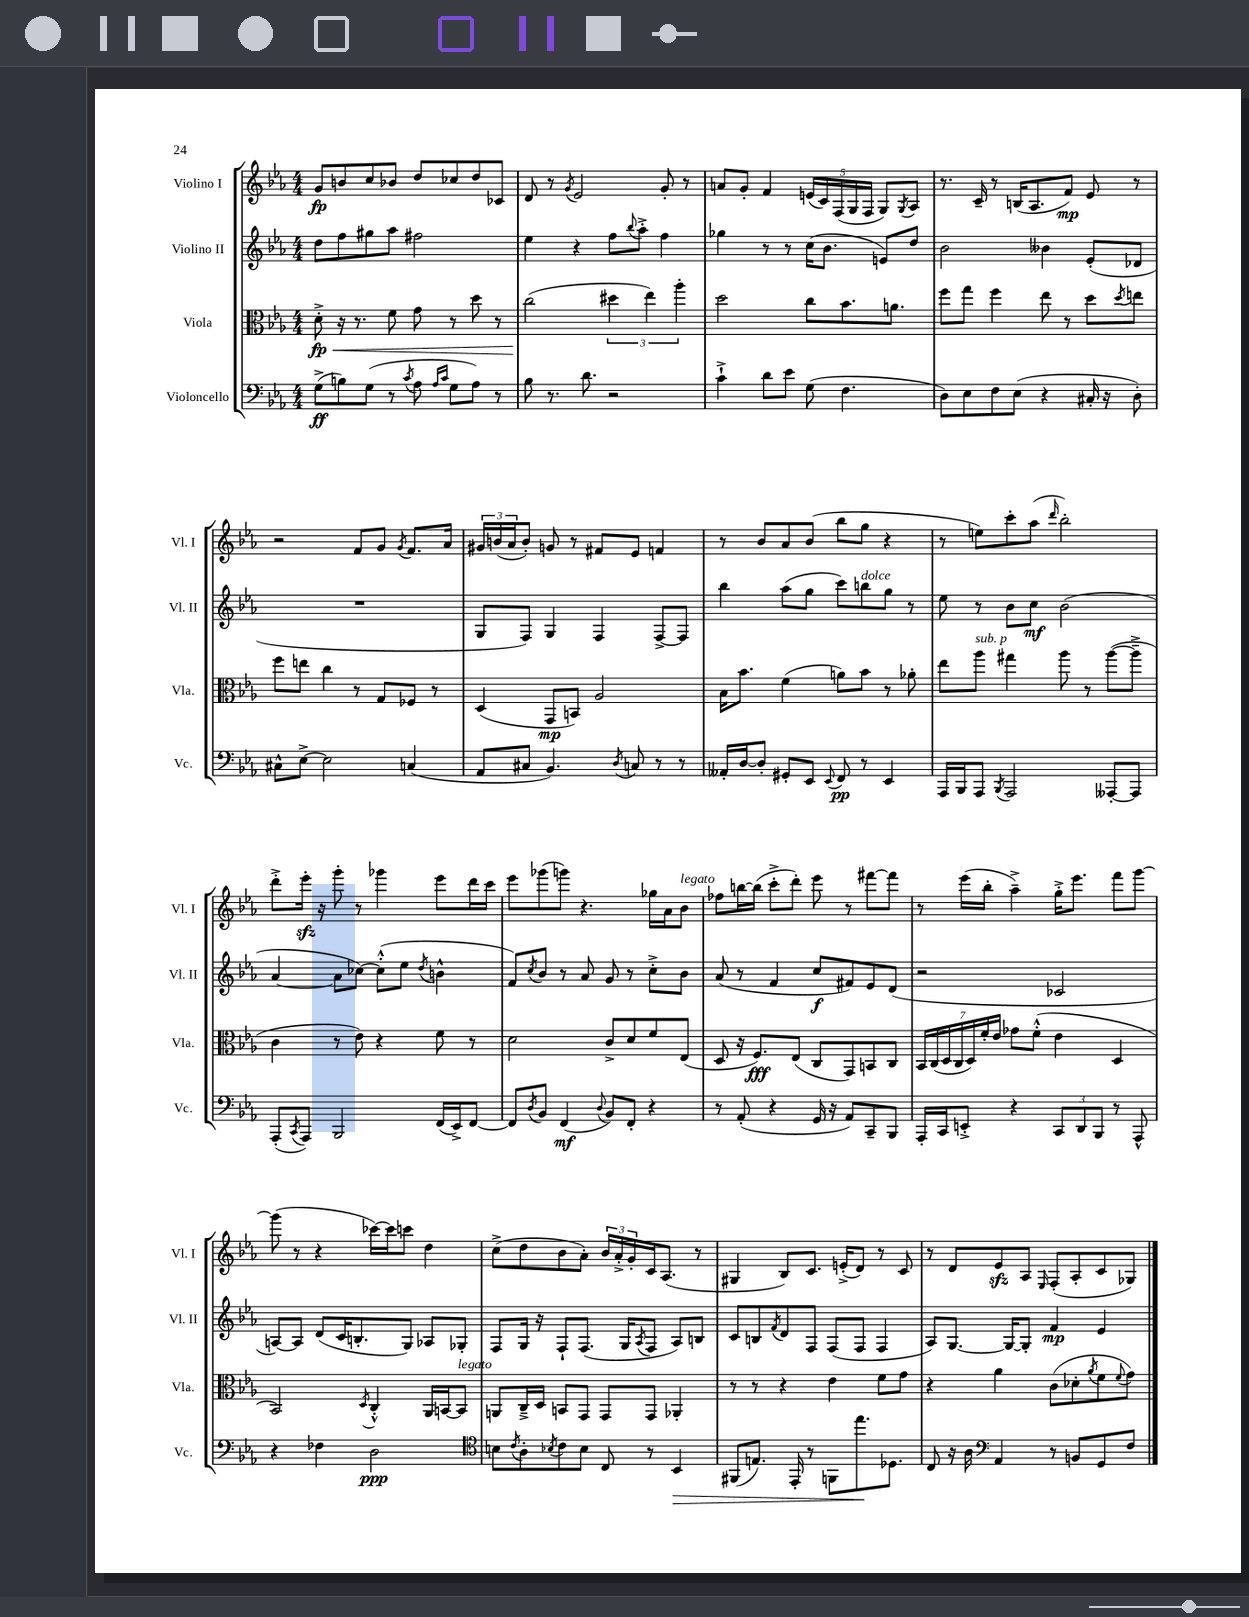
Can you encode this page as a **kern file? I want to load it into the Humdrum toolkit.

**kern	**dynam	**kern	**dynam	**kern	**dynam	**kern	**dynam
*part4	*part4	*part3	*part3	*part2	*part2	*part1	*part1
*staff4	*staff4	*staff3	*staff3	*staff2	*staff2	*staff1	*staff1
*I"Violoncello	*	*I"Viola	*	*I"Violino II	*	*I"Violino I	*
*I'Vc.	*	*I'Vla.	*	*I'Vl. II	*	*I'Vl. I	*
*clefF4	*	*clefC3	*	*clefG2	*	*clefG2	*
*k[b-e-a-]	*	*k[b-e-a-]	*	*k[b-e-a-]	*	*k[b-e-a-]	*
*M4/4	*	*M4/4	*	*M4/4	*	*M4/4	*
=1	=1	=1	=1	=1	=1	=1	=1
!	!	!	!LO:HP:b	!	!	!	!
(8G^\L	ff	8d'^\	< fp	8dd\L	.	8g/L	fp
8Bn\)	.	16r	.	8ff\	.	8bn/	.
.	.	8.r	.	.	.	.	.
(8G\J	.	.	.	8gg#X\	.	8cc/	.
8r	.	8f\	.	8aa-\J	.	8b-X/J	.
8qc/	.	.	.	.	.	.	.
8A-\	.	8g\	.	2ff#X\	.	8dd/L	.
16qqA-/LL	.	.	.	.	.	.	.
16qqc/JJ	.	.	.	.	.	.	.
8G\L	.	8r	.	.	.	8cc-X/	.
8A-\J)	.	8dd\	.	.	.	8dd/	.
8r	.	8r	.	.	.	8c-X/J	.
=2	=2	=2	=2	=2	=2	=2	=2
8B-\	.	(2cc\	.	4ee-\	.	8d/	.
8.r	.	.	.	.	.	8r	.
.	.	.	.	.	.	8qg/	.
.	.	.	.	4r	.	2e-/	.
8.d\	.	.	.	.	.	.	.
2r	.	6dd#X\	[	8ff\L	.	.	.
.	.	.	.	8qqbb-/	.	.	.
.	.	.	.	8aa-'^\J	.	.	.
.	.	6ee-\)	.	.	.	.	.
.	.	.	.	4ff\	.	8g'/	.
.	.	6aa-'\	.	.	.	.	.
.	.	.	.	.	.	8r	.
=3	=3	=3	=3	=3	=3	=3	=3
4c`^\	.	2dd\	.	4gg-X\	.	8an/L	.
.	.	.	.	.	.	8g'/J	.
8d\L	.	.	.	8r	.	4f/	.
8e-\J	.	.	.	8r	.	.	.
(8G\	.	8cc\L	.	(16cc\KL	.	(20en/LL	.
.	.	.	.	.	.	20c/)	.
.	.	.	.	8.b-\J	.	.	.
.	.	.	.	.	.	(20F/	.
4.F\	.	8.b-\	.	.	.	.	.
.	.	.	.	.	.	20G/	.
.	.	.	.	.	.	20F/JJ	.
.	.	.	.	8en/L)	.	8G/L)	.
.	.	8.an\J	.	.	.	.	.
.	.	.	.	.	.	8qG/	.
.	.	.	.	8dd/J	.	8A-/J	.
=4	=4	=4	=4	=4	=4	=4	=4
8D\L)	.	8ff\L	.	2b-\	.	8.r	.
8E-\	.	8gg\J	.	.	.	.	.
.	.	.	.	.	.	16c~/	.
8F\	.	4ff\	.	.	.	8r	.
(8E-\J	.	.	.	.	.	(16Bn/KL	.
.	.	.	.	.	.	8.A-/	.
4r	.	8ee-\	.	4b--X\	.	.	.
.	.	8r	.	.	.	8f/J)	mp
16C#X'/	.	8dd\L	.	(8e-'/L	.	8e-/	.
16r	.	.	.	.	.	.	.
.	.	8qdd/	.	.	.	.	.
8D'\)	.	8een\J	.	8d-X/J	.	8r	.
!!LO:LB:g=z
=5	=5	=5	=5	=5	=5	=5	=5
8C#X^^\L	.	8ff\L	.	1r	.	2r	.
[8E-^\J	.	8een\J	.	.	.	.	.
2E-\]	.	4cc\	.	.	.	.	.
.	.	8r	.	.	.	8f/L	.
.	.	8G/L	.	.	.	8g/J	.
.	.	.	.	.	.	8qg/	.
(4Cn/	.	8F-X/J	.	.	.	8.f/L	.
.	.	8r	.	.	.	.	.
.	.	.	.	.	.	16a-/Jk	.
=6	=6	=6	=6	=6	=6	=6	=6
8AA-/L	.	(4D/	.	8G/L	.	24g#X/LL	.
.	.	.	.	.	.	(24bn/	.
.	.	.	.	.	.	24a-/J	.
8C#X/J	.	.	.	8F/J)	.	8b'/J)	.
4.BB-/)	.	8GG/L	mp	4G/	.	8gn/	.
.	.	8BBn/J)	.	.	.	8r	.
.	.	2A-/	.	4F/	.	8f#X/L	.
8qD/	.	.	.	.	.	.	.
8Cn/	.	.	.	.	.	8e-/J	.
8r	.	.	.	[8F^/L	.	4fn/	.
8r	.	.	.	8F/J]	.	.	.
=7	=7	=7	=7	=7	=7	=7	=7
16AA--X'/LL	.	16B-\KL	.	4bb-\	.	8r	.
[16D/J	.	8.b-\J	.	.	.	.	.
8D'/J]	.	.	.	.	.	8b-/L	.
8GG#X'/L	.	(4f\	.	(8aa-\L	.	8a-/	.
8EE-/J	.	.	.	8gg\J	.	(8b-/J	.
8qqEE-/	.	.	.	.	.	.	.
8FF/	pp	8an\L)	.	8ccc\L)	.	8bb-\L	.
!	!	!	!	!LO:TX:a:i:t=dolce	!	!	!
8r	.	8b-\J	.	8bbn\	.	8gg\J	.
4EE-/	.	8r	.	8gg\J	.	4r	.
.	.	8a-X'\	.	8r	.	.	.
=8	=8	=8	=8	=8	=8	=8	=8
16AAA-/LL	.	8ee-\L	.	8ee-\	.	8r	.
16BBB-/J	.	.	.	.	.	.	.
!	!	!LO:TX:a:i:t=sub. p	!	!	!	!	!
8AAA-/J	.	8aa-\J	.	8r	.	8een\L)	.
8qBBB-/	.	.	.	.	.	.	.
2AAA-/	.	4gg#X\	.	8b-\L	.	8ccc'\	.
.	.	.	.	8cc\J	mf	(8aa-\J	.
.	.	.	.	.	.	16qqddd/	.
.	.	8aa-\	.	(2b-\	.	2bb-'\)	.
.	.	8r	.	.	.	.	.
[8AAA--X'/L	.	([8aa-\L	.	.	.	.	.
8AAA--/J]	.	8aa-~^\J]	.	.	.	.	.
!!LO:LB:g=z
=9	=9	=9	=9	=9	=9	=9	=9
(8AAA-'/L	.	4c\	.	[4a-/	.	8ddd'^\L	.
8qCC/	.	.	.	.	.	.	.
8AAA-/J)	.	.	.	.	.	16eee-zz'\Jk	.
.	.	.	.	.	.	16r	.
2BBB-/	.	8r	.	8a-\L]	.	8ggg'\	.
.	.	8e-\)	.	[8cc-X\J)	.	8r	.
.	.	4r	.	(8cc-'^^\L]	.	4ggg-X\	.
.	.	.	.	8ee-\J	.	.	.
.	.	.	.	8qdd/	.	.	.
(16FF/LL	.	8f\	.	4bn^^\	.	8eee-\L	.
16EE-^/J)	.	.	.	.	.	.	.
[8FF/J	.	8r	.	.	.	16ddd\L	.
.	.	.	.	.	.	16ccc\JJ	.
=10	=10	=10	=10	=10	=10	=10	=10
8FF/L]	.	2d\	.	8f/L)	.	8eee-\L	.
8qD/	.	.	.	8qcc/	.	.	.
8BB-/J	.	.	.	8b-/J	.	(8ggg-X\	.
(4FF/	mf	.	.	8r	.	8gggn\J)	.
.	.	.	.	8a-/	.	4.r	.
8qqD/	.	.	.	.	.	.	.
8BB-/L)	.	8c^/L	.	8g/	.	.	.
8FF'/J	.	8d/	.	8r	.	.	.
4r	.	8f/	.	8cc'^\L	.	16gg-X\LL	.
.	.	.	.	.	.	16a-\J	.
!	!	!	!	!	!	!LO:TX:a:i:t=legato	!
.	.	(8E-/J	.	8b-\J	.	8b-\J	.
=11	=11	=11	=11	=11	=11	=11	=11
8r	.	8D/	.	(8a-/	.	8ff-X\L	.
(8AA-'/	.	16r	.	8r	.	[16bbn\L	.
.	.	8.F/L)	fff	.	.	(16bb\JJ]	.
4r	.	.	.	4f/	.	8ccc'^\L	.
.	.	(8E-/J	.	.	.	8ddd'\J)	.
16GG/	.	8C/L	.	8cc/L	f	8eee-\	.
16r	.	.	.	.	.	.	.
8AA-/L)	.	8GG/)	.	8f#X/)	.	8r	.
8CC~/	.	8BBn/	.	8e-/	.	[8fff#X\L	.
8BBB-/J	.	8C/J	.	(8d/J	.	8fff#\J]	.
=12	=12	=12	=12	=12	=12	=12	=12
16AAA-'/LL	.	28BB-/LL	.	2r	.	8r	.
.	.	(28C/	.	.	.	.	.
16CC/J	.	.	.	.	.	.	.
.	.	28D/	.	.	.	.	.
.	.	28C/	.	.	.	.	.
8EEn'^/J	.	.	.	.	.	(16eee-\LL	.
.	.	28D/)	.	.	.	.	.
.	.	28f'/	.	.	.	.	.
.	.	.	.	.	.	16bb-'\JJ	.
.	.	28e-/JJ	.	.	.	.	.
4r	.	8g-X\L	.	.	.	4aa-~^\)	.
.	.	(8f'^^\J	.	.	.	.	.
12CC/L	.	4e-\	.	2c-X/	.	16gg'^\KL	.
.	.	.	.	.	.	8.eee-\J	.
12DD/	.	.	.	.	.	.	.
12BBB-/J	.	.	.	.	.	.	.
8r	.	4D/	.	.	.	8fff\L	.
8AAA-^^/	.	.	.	.	.	[8ggg\J	.
!!LO:LB:g=z
=13	=13	=13	=13	=13	=13	=13	=13
4r	.	2BB-/)	.	[8An/L)	.	(8ggg\]	.
.	.	.	.	8A/J]	.	8r	.
4F-X\	.	.	.	(8d/L	.	4r	.
.	.	.	.	16c/K	.	.	.
.	.	.	.	8.Bn'/	.	.	.
.	.	8qD/	.	.	.	.	.
2D\	ppp	4C'^^/	.	.	.	[16ccc-X\LL)	.
.	.	.	.	.	.	16ccc-\J]	.
.	.	.	.	8G/J)	.	8cccn\J	.
.	.	16AA-/LL	.	8A-X/L	.	4dd\	.
.	.	[16BBn/J	.	.	.	.	.
!	!	!LO:TX:a:i:t=legato	!	!	!	!	!
.	.	8BB/J]	.	8G-X'/J	.	.	.
=14	=14	=14	=14	=14	=14	=14	=14
*clefC4	*	*	*	*	*	*	*
8Bn\L	.	8AAn/L	.	8F/L	.	(8cc^\L	.
8qc/	.	.	.	.	.	.	.
8A-'\	.	16C~^/L	.	16G/Jk	.	8dd\	.
.	.	16D/JJ	.	16r	.	.	.
8qB-X/	.	.	.	.	.	.	.
8c\	.	8BBn/L	.	8F`/L	.	8b-\	.
8B-\J	.	8GG/J	.	(8.F/J	.	8a-'\J)	.
8C/	.	8GG/L	.	.	.	24b-/LL	.
.	.	.	.	.	.	24a-'^/	.
.	.	.	.	16G/KL	.	.	.
.	.	.	.	.	.	24g'/	.
.	.	.	.	8qA-/	.	.	.
8r	.	8GG/J	.	8F/J	.	16c/J	.
.	.	.	.	.	.	(8.A-/J	.
!	!LO:HP:b	!	!	!	!	!	!
4BB-/	>	4AA-X'/	.	8A-/L)	.	.	.
.	.	.	.	8Bn/J	.	8r	.
=15	=15	=15	=15	=15	=15	=15	=15
(8FF#X/L	.	8r	.	8c/L	.	4G#X/	.
8.En/J)	.	8r	.	8Bn/	.	.	.
.	.	.	.	8qf/	.	.	.
.	.	4r	.	8d/	.	8B-/L)	.
16EE-'/	.	.	.	.	.	.	.
8r	.	.	.	8F/J	.	8.c/J	.
8FFn\L	.	4e-\	.	(8F/L	.	.	.
.	.	.	.	.	.	(16en'^/KL	.
8.ee-\	.	.	.	8F/J	.	8d/J)	.
.	.	8f\L	.	4F/	.	8r	.
8.D-X\J	]	.	.	.	.	.	.
.	.	8g\J	.	.	.	8c/	.
=16	=16	=16	=16	=16	=16	=16	=16
8C/	.	4r	.	8A-/L)	.	8r	.
16r	.	.	.	[8.G/J	.	8d/L	.
16A-\	.	.	.	.	.	.	.
*clefF4	*	*	*	*	*	*	*
4AA-/	.	4a-\	.	.	.	8e-zz/	.
.	.	.	.	16G/KL_	.	.	.
.	.	.	.	8G'/J]	.	8A-/J	.
.	.	.	.	.	.	16qqE-/	.
8r	.	(8c\L	.	4f/	mp	(8F'/L	.
8BBn/L	.	8d-X'\	.	.	.	8A-'/	.
.	.	8qa-/	.	.	.	.	.
8GG/	.	8f\	.	4e-/	.	8c/	.
.	.	8qqf/	.	.	.	.	.
8F/J	.	8g\J)	.	.	.	8G-X/J)	.
==	==	==	==	==	==	==	==
*-	*-	*-	*-	*-	*-	*-	*-
